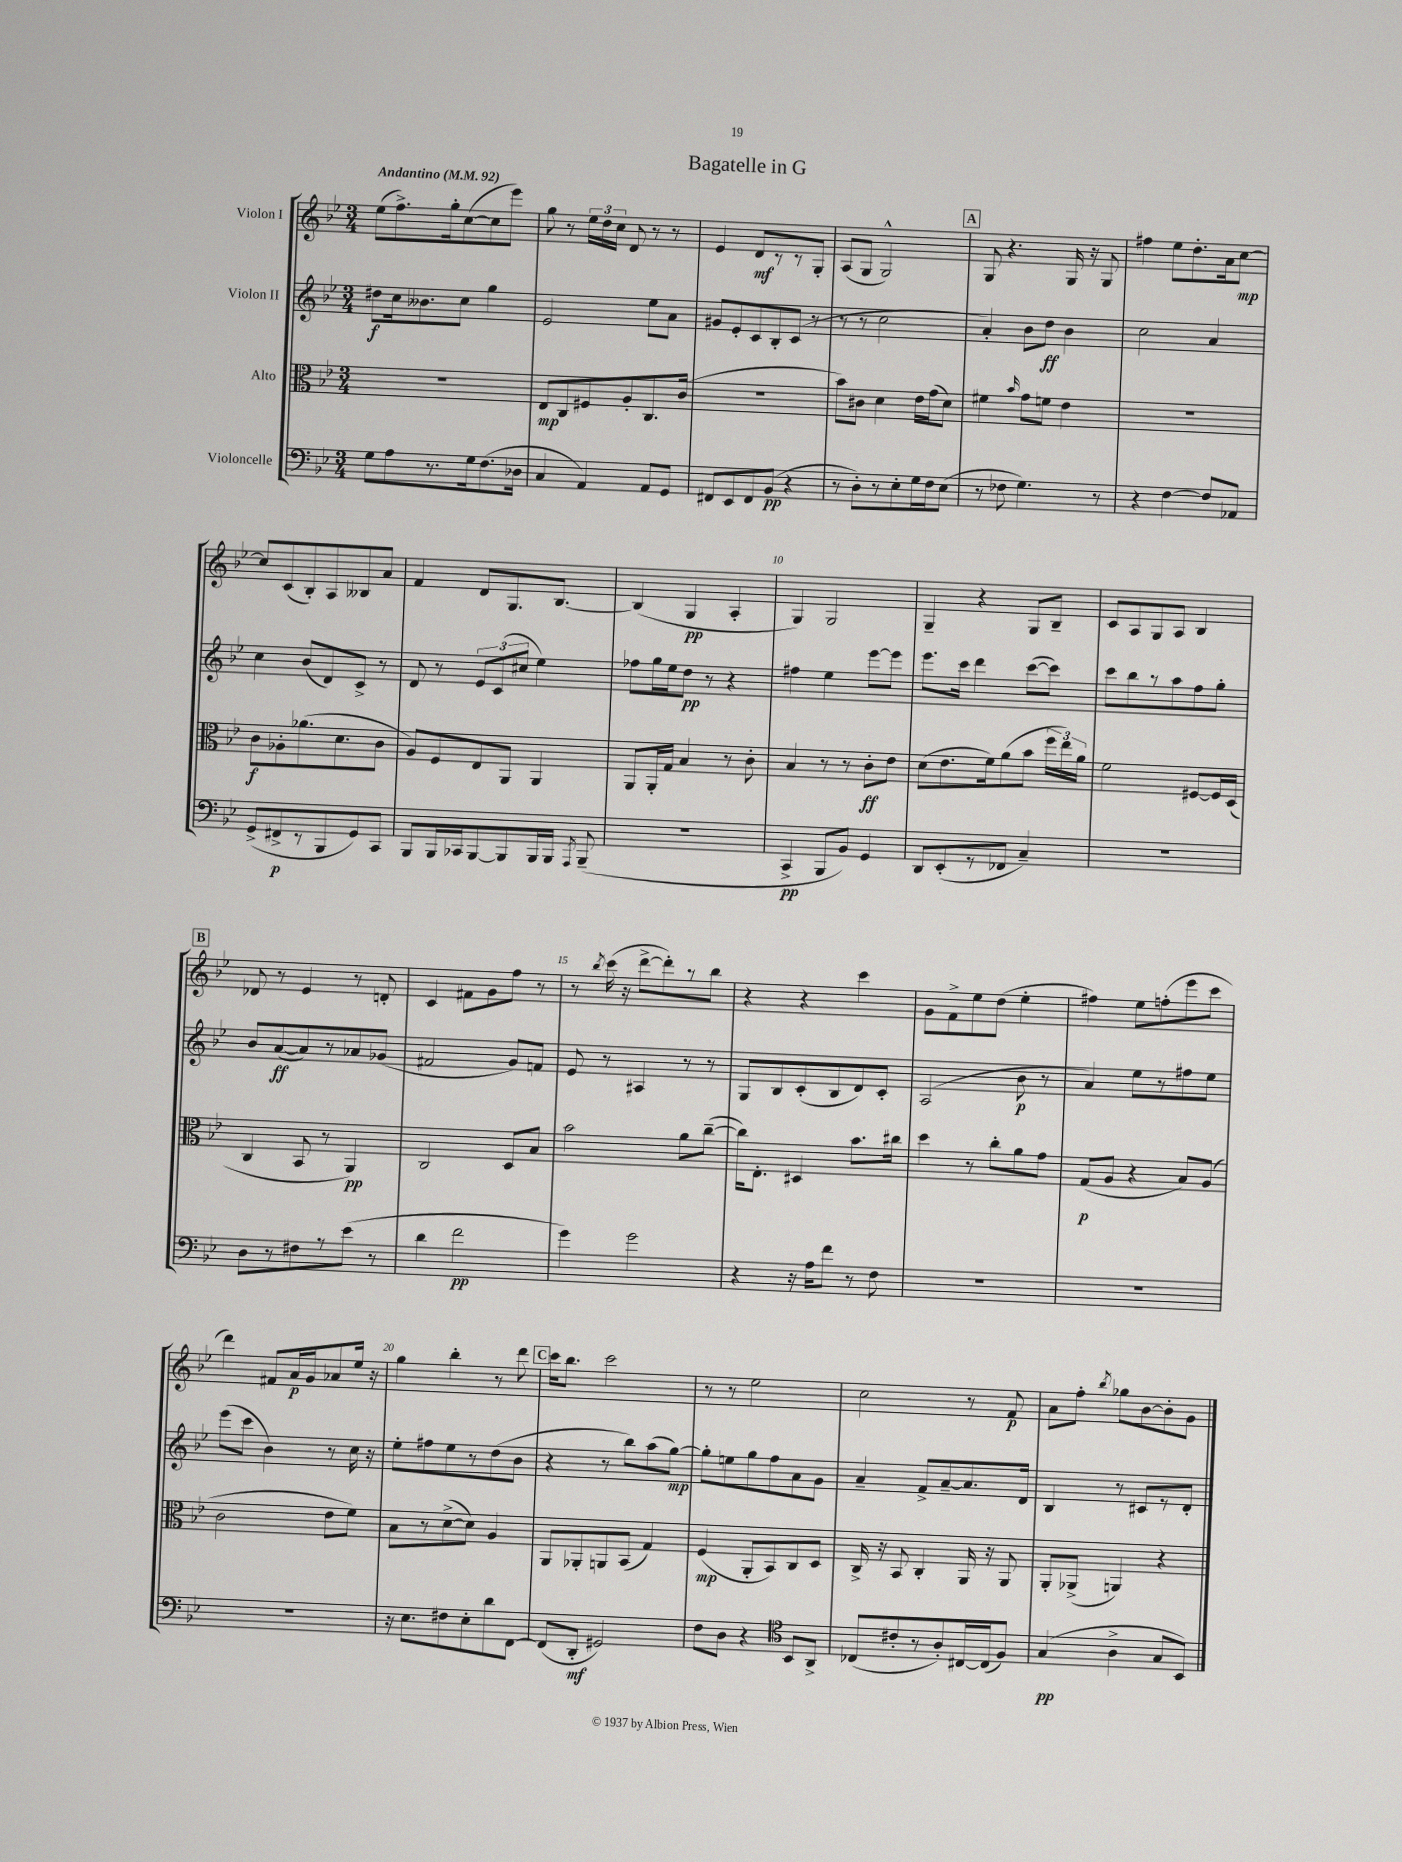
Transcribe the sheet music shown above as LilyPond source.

\header { title = "Bagatelle in G" }
<<
\new StaffGroup <<
\new Staff = "s0" \with { instrumentName = "Violon I" } {
    \clef treble \key bes \major \numericTimeSignature \time 3/4 \tempo "Andantino" 4 = 92
    \autoBeamOff ees''8[( f''8.->) g''16-. c''8~( c''8 ees'''8]) |
    g''8 r8 \tuplet 3/2 { ees''16[ d''16 c''16] } d'8 r8 r8 |
    ees'4 d'8[\mf r8 r8 g8]-. |
    a8[( g8] g2-^) |
    \mark \markup { \box "A" } g8 r4. g16 r16 g8 |
    fis''4 ees''8[ d''8.-. a'16 c''8]~\mp |
    c''8[ c'8( bes8-.) a8 beses8 a'8] |
    f'4 d'8[ g8. bes8.]~ |
    bes4( g4\pp a4-. |
    g4) g2 |
    g4-- r4 g8[ bes8]-- |
    c'8[ a8 g8 a8] bes4 |
    \mark \markup { \box "B" } des'8 r8 ees'4 r8 d'8-. |
    c'4 fis'8[ g'8 f''8] r8 |
    r8 \acciaccatura { bes''8 } c'''16( r16 d'''8[~-> d'''8-.) r8 bes''8] |
    r4 r4 c'''4 |
    g'8[ f'8-> ees''8 d''8]( ees''4-. |
    fis''4) ees''8[ f''8-.( ees'''8 c'''8] |
    d'''4) fis'8[ a'16\p g'16 aes'8 ees''16] r16 |
    g''4 bes''4-. r8 d'''8 |
    \mark \markup { \box "C" } c'''16[ bes''8.] c'''2 |
    r8 r8 ees''2 |
    c''2 r8 f'8\p |
    a'8[ f''8]-. \acciaccatura { bes''8 } ges''8[ bes'8~ bes'8-. g'8] \bar "|." |
}
\new Staff = "s1" \with { instrumentName = "Violon II" } {
    \clef treble \key bes \major \numericTimeSignature \time 3/4
    \autoBeamOff dis''8[\f c''16 beses'8. c''8] g''4 |
    ees'2 ees''8[ a'8] |
    gis'8[ ees'8-. c'8 bes8-. c'8]( r8 |
    r8 r8 c''2 |
    \mark \markup { \box "A" } a'4-.) bes'8[ d''8]\ff bes'4 |
    c''2 a'4 |
    c''4 bes'8[( d'8) c'8]-> r8 |
    d'8 r8 \tuplet 3/2 { ees'8[ c'8( cis''8] } ees''4) |
    fes''8[ g''16 ees''16 d''8]\pp r8 r4 |
    fis''4 ees''4 ees'''8[~ ees'''8] |
    ees'''8.[ c'''16] d'''4 c'''8[~( c'''8]) |
    c'''8[ bes''8 r8 a''8 f''8 g''8]-. |
    \mark \markup { \box "B" } bes'8[ a'8~\ff( a'8) r8 aes'8 ges'8]( |
    fis'2 g'8[) f'8] |
    ees'8 r8 ais4 r8 r8 |
    g8[ bes8 c'8-.( bes8 d'8) c'8]-. |
    a2( bes'8\p r8 |
    a'4) ees''8[ r8 fis''8 ees''8] |
    ees'''8[( c'''8] bes'4) r8 c''16 r16 |
    ees''8[-. fis''8 ees''8 r8 d''8( bes'8] |
    \mark \markup { \box "C" } r4 r8 bes''8[) a''8( g''8]~\mp) |
    g''8[-. e''8 g''8 f''8 a'8 g'8] |
    a'4-- f'8[-> a'8~-- a'8. d'16] |
    bes4 r8 cis'8[ r8 d'8]-. \bar "|." |
}
\new Staff = "s2" \with { instrumentName = "Alto" } {
    \clef alto \key bes \major \numericTimeSignature \time 3/4
    \autoBeamOff R2. |
    ees8[\mp c8 fis8 a8-. c8. c'16]( |
    R2. |
    bes'8[) cis'8] d'4 ees'16[ g'16( d'8]) |
    \mark \markup { \box "A" } fis'4 \grace { bes'16 } g'8[ f'8] ees'4 |
    R2. |
    c'8[\f aes8-. aes'8.( d'8. c'8] |
    a8[) f8 ees8 a,8] a,4 |
    a,8[ a,16-. g16] bes4 r8 c'8-. |
    bes4 r8 r8 c'8[-.\ff ees'8] |
    d'8[( ees'8. f'16) a'8( bes'8] \tuplet 3/2 { f''16[ ees''16) a'16] } |
    f'2 fis8[~ fis16 d16]( |
    \mark \markup { \box "B" } c4 bes,8 r8 a,4\pp) |
    c2 d8[ bes8] |
    bes'2 a'8[ c''8]~--( |
    c''16[) ees8.]-. dis4 bes'8.[ cis''16] |
    d''4 r8 c''8[-. a'8 g'8] |
    g8[\p( a8] r4 bes8[) a8]( |
    c'2 ees'8[ f'8]) |
    bes8[ r8 d'8~->( d'8]) a4 |
    \mark \markup { \box "C" } a,8[ aes,8-. a,8 bes,8]( g4) |
    f4\mp( a,8[-. bes,8) c8 d8] |
    c16-> r16 bes,8 c4-. a,16 r16 a,8 |
    a,8[-. aes,8]->( a,4) r4 \bar "|." |
}
\new Staff = "s3" \with { instrumentName = "Violoncelle" } {
    \clef bass \key bes \major \numericTimeSignature \time 3/4
    \autoBeamOff g8[ a8 r8. g16 f8.( des16] |
    c4 a,4) a,8[ g,8] |
    fis,8[ ees,8 fis,8 bes,8]\pp( r4 |
    r8 d8[-.) r8 ees8-. g16 f16 ees8]( |
    \mark \markup { \box "A" } r8 fes8 g4.) r8 |
    r4 f4~ f8[ aes,8] |
    g,8[->( fis,8->\p r8 bes,,8 g,8) c,8] |
    bes,,8[ bes,,16 ces,16 bes,,8~ bes,,8 bes,,16 bes,,16] \acciaccatura { a,,8 } bes,,8--( |
    R2. |
    c,4->\pp bes,,8[ bes,8]) g,4 |
    d,8[ ees,8-.( r8 fes,8] c4--) |
    R2. |
    \mark \markup { \box "B" } d8[ r8 fis8 r8 ees'8]( r8 |
    d'4 f'2\pp |
    g'4) g'2 |
    r4 r16 a16[ f'8] r8 f8 |
    R2. |
    R2. |
    R2. |
    r16 ees8.[ fis8 ees8-. d'8 f,8]~ |
    \mark \markup { \box "C" } f,8[( d,8]-.\mf gis,2) |
    f8[ d8] r4 \clef tenor bes,8[ a,8]-> |
    ces8[( cis'8-. r8 a8-.) cis16~ cis16( f8]) |
    g4\pp( a4-> g8[ bes,8]) \bar "|." |
}
>>
>>
\layout { \context { \Score \override BarNumber.break-visibility = ##(#f #t #t) barNumberVisibility = #(every-nth-bar-number-visible 5) } }
